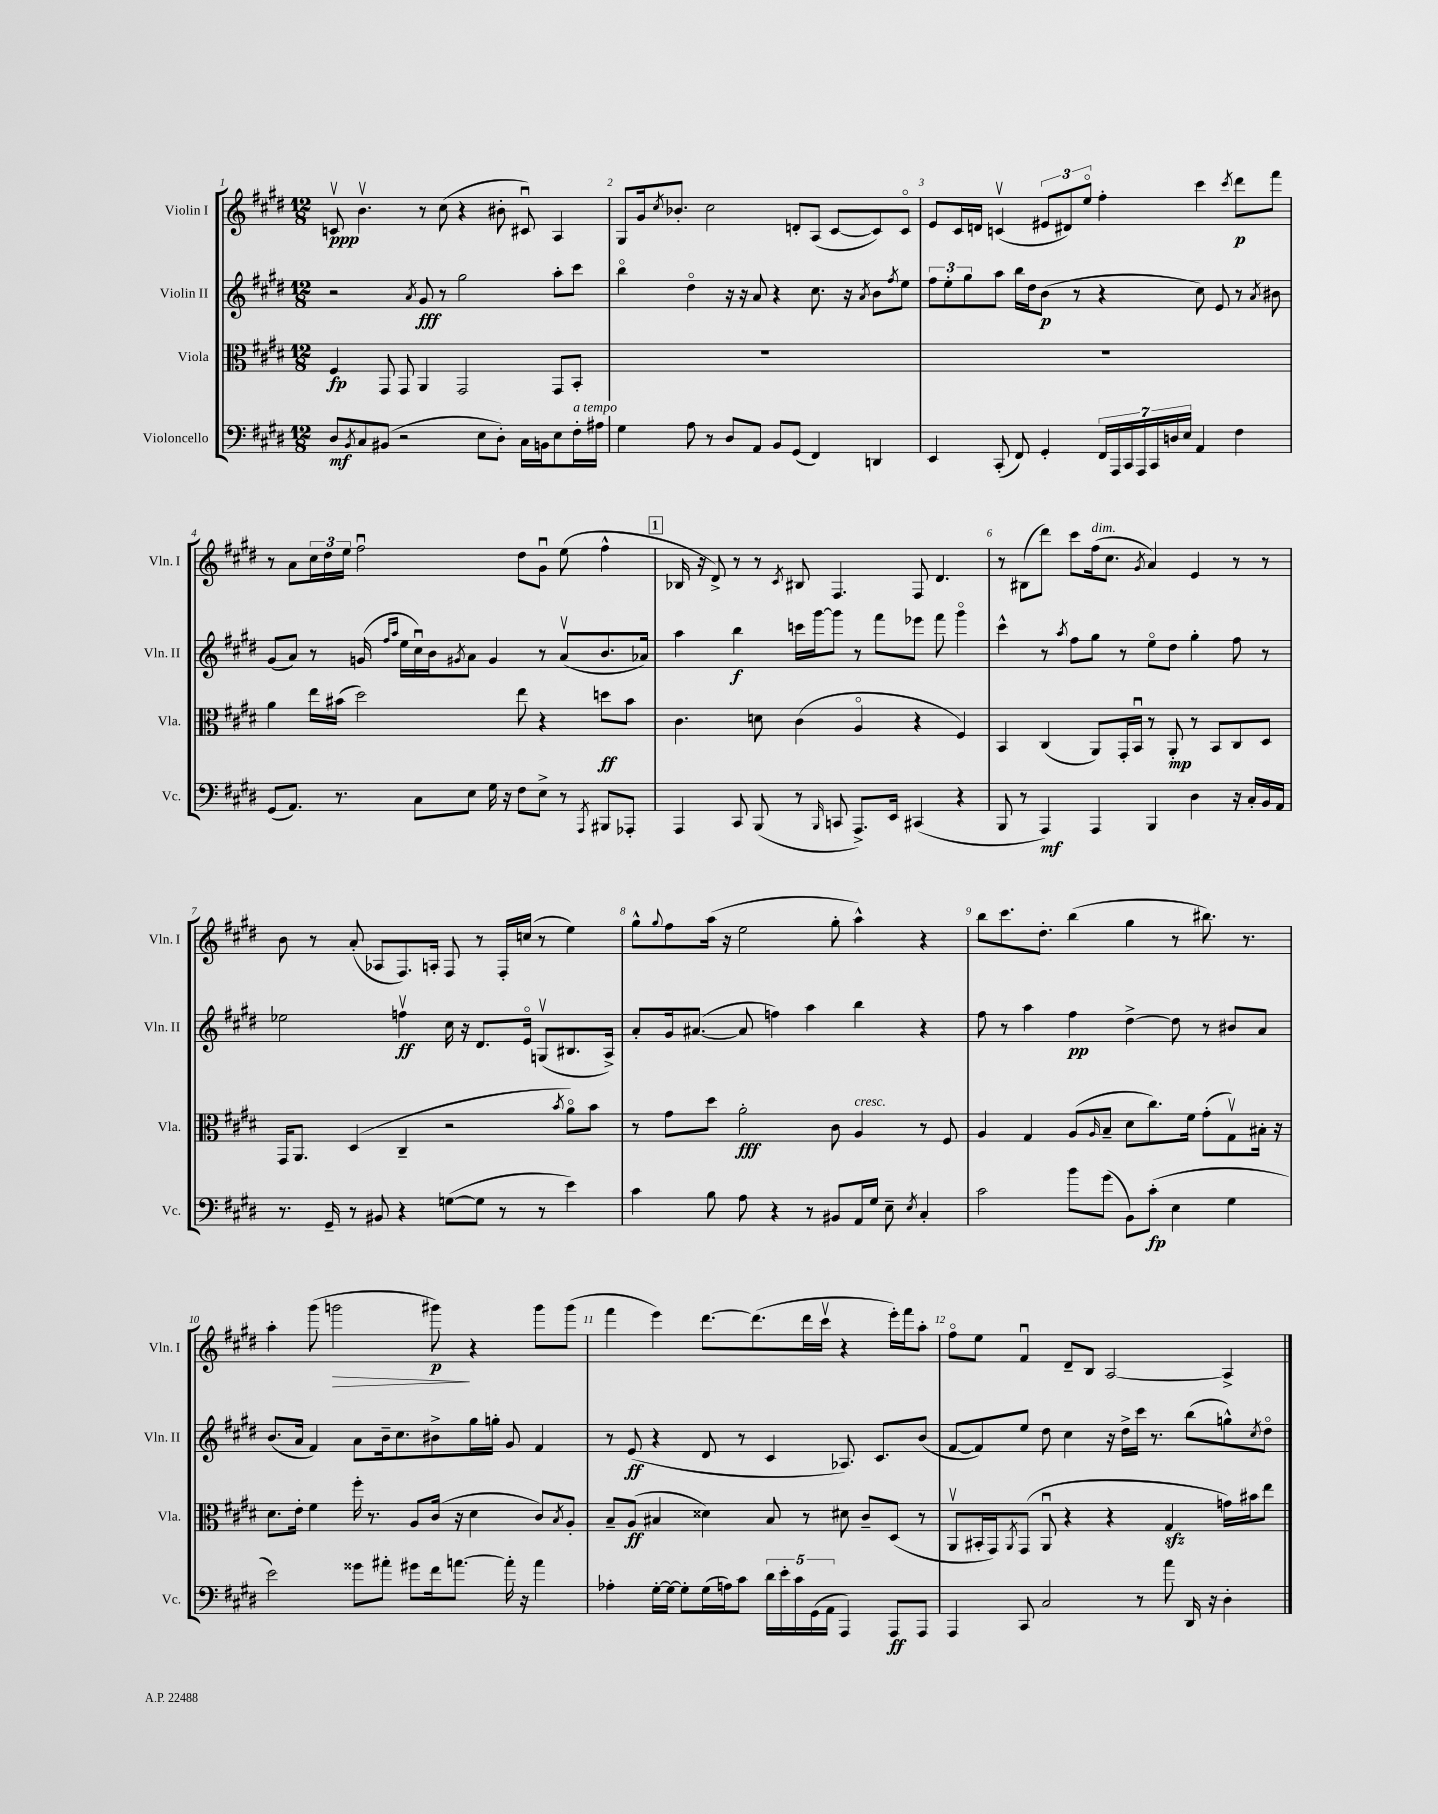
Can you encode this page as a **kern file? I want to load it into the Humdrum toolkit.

**kern	**kern	**kern	**kern
*staff4	*staff3	*staff2	*staff1
*clefF4	*clefC3	*clefG2	*clefG2
*k[f#c#g#d#]	*k[f#c#g#d#]	*k[f#c#g#d#]	*k[f#c#g#d#]
*M12/8	*M12/8	*M12/8	*M12/8
8D#/L	4F#/	2r	8cv/
8qBB/	.	.	.
8C#/	.	.	4.bv\
(8BB#/J	8GG#/	.	.
2r	8GG#/	.	.
.	.	8qa/	.
.	4AA/	8g#/	8r
.	.	8r	(8cc#\
.	2GG#/	2gg#\	4r
8E\L	.	.	.
8D#'\J)	.	.	8b#'\
16C#\LL	.	.	8c#u/)
16BB\J	.	.	.
8E\	8GG#/L	8aa'\L	4A/
16F#'\L	8BB'/J	8ccc#\J	.
16A#\JJ	.	.	.
=	=	=	=
4G#\	1.r	4bbo\	8G#/L
.	.	.	16g#/k
.	.	.	8qcc#/
.	.	.	8.b-'/J
8A\	.	4dd#o\	.
8r	.	.	2cc#\
8D#/L	.	16r	.
.	.	16r	.
8AA/J	.	8a/	.
8BB/L	.	4r	.
(8GG#/J	.	.	8d'/L
4FF#/)	.	8.cc#\	(8A/J
.	.	.	[8c#/L
.	.	16r	.
.	.	8qa/	.
4DD/	.	8b\L	8c#/])
.	.	8qff#/	.
.	.	8ee\J	8c#o/J
=	=	=	=
4EE/	1.r	12ff#\L	8e/L
.	.	12ee'\	.
.	.	.	16c#/L
.	.	12gg#\	.
.	.	.	16d/JJ
(8CC#'/	.	8aa\J	(4cv/
8FF#/)	.	16bb\LL	.
.	.	16dd#\J	.
4GG#'/	.	(8b\J	12e#/L
.	.	.	12d#/)
.	.	8r	.
.	.	.	12eeo/J
28FF#/LL	.	4r	4ff#'\
28AAA/	.	.	.
28CC#/	.	.	.
28AAA/	.	.	.
28CC#/	.	.	.
28D/	.	.	.
28E/JJ	.	.	.
4AA/	.	8cc#\)	4ccc#\
.	.	8e/	.
.	.	.	8qccc#/
4F#\	.	8r	8ddd#\L
.	.	8qa/	.
.	.	8b#\	8fff#\J
=	=	=	=
(8GG#/L	4a\	(8g#/L	8r
8.AA/J)	.	8a/J)	8a\L
.	16ee\LL	8r	24cc#\L
.	.	.	24dd#\
8.r	(16b#\JJ	.	.
.	.	.	24ee\JJ
.	2dd#\)	(16g/	2ff#u\
.	.	16qqff#/LL	.
.	.	16qqaa/JJ	.
.	.	16ee\LL	.
8C#\L	.	16cc#u\)	.
.	.	16b\J	.
.	.	8qg#/	.
8E\J	.	8a\J	.
16G#\	.	4g#/	.
16r	.	.	.
8F#\L	8ee\	.	8dd#\L
8E^\J	4r	8r	8g#u\J
8r	.	(8av/L	(8ee\
8qAAA/	.	.	.
8BBB#/L	8dd\L	8.b/	4ff#^^\
8AAA-'/J	8b#\J	.	.
.	.	16a-/Jk)	.
=	=	=	=
4AAA/	4.c#\	4aa\	16B-/
.	.	.	16r
.	.	.	8d#^/)
8CC#/	.	4bb\	8r
(8BBB/	8d\	.	8r
.	.	.	8qc#/
8r	(4c#\	16ccc\LL	8B#/
.	.	[16ggg#\J	.
16qqBBB/	.	.	.
8CC/	.	8ggg#\]J	4.F#/
8.AAA^/L)	4Ao/	8r	.
.	.	8fff#\L	.
16EE/Jk	.	.	.
(4CC#/	4r	8eee-\J	8F#/
.	.	8fff#\	4.d#/
4r	4F#/)	4ggg#o\	.
=	=	=	=
8BBB/	4BB/	4ccc#^^\	8r
8r	.	.	(8B#\L
4AAA/)	(4C#/	8r	8ddd#\J)
.	.	8qaa/	.
.	.	8ff#\L	8ccc#\L
4AAA/	8AA/L)	8gg#\J	(16ff#\k
.	.	.	8.cc#\J
.	16GG#'/L	8r	.
.	16BBu/JJ	.	.
.	.	.	8qg#/
4BBB/	8r	8eeo\L	4a/)
.	8AA'/	8dd#\J	.
4D#\	8r	4gg#'\	4e/
.	8BB/L	.	.
16r	8C#/	8ff#\	8r
16C#'/LL	.	.	.
16BB/	8D#/J	8r	8r
16AA/JJ	.	.	.
=	=	=	=
8.r	16GG#/LK	2ee-\	8b\
.	8.AA/J	.	.
.	.	.	8r
16GG#~/	.	.	.
8r	(4D#/	.	(8a'/
8BB#/	.	.	8A-/L
4r	4C#~/	4ffv\	8.F#/)
.	.	.	16A'/Jk
([8G\L	2r	16cc#\	8F#/
.	.	16r	.
8G\]J	.	8.d#/L	8r
8r	.	.	16F#'/LL
.	.	16eo/Jk	(16cc/JJ
8r	.	(8Gv/L	8r
.	8qb/	.	.
4e\)	8ao\L)	8.B#/	4ee\)
.	8b\J	.	.
.	.	16A^/Jk)	.
=	=	=	=
4c#\	8r	8a'/L	8gg#^^\L
.	.	.	8qqgg#/
.	8g#\L	16g#/k	8ff#\
.	.	([8.a#/J	.
8B\	8dd#\J	.	(16aa\Jk
.	.	.	16r
8A\	2a'\	8a#/]	2ee\
4r	.	4ff\)	.
8r	.	4aa\	.
8BB#/L	8c#\	.	8gg#'\
16AA/L	4A/	4bb\	4aa^^\)
16G#/JJ	.	.	.
8E~\	.	.	.
8qE/	.	.	.
4C#'/	8r	4r	4r
.	8F#/	.	.
=	=	=	=
2c#\	4A/	8ff#\	8bb\L
.	.	8r	8.ccc#\
.	4G#/	4aa\	.
.	.	.	8.dd#'\J
8b\L	(8A/L	4ff#\	(4bb\
.	16qqA/	.	.
(8g#\J	8B~/J	.	.
8BB\L)	8d#\L	[4dd#^\	4gg#\
(8c#'\J	8.cc#\)	.	.
4E\	.	8dd#\]	8r
.	16f#\Jk	.	.
.	(8g#'\L	8r	8.bb#\)
4G#\	8G#v\)	8b#/L	.
.	.	.	8.r
.	16B#'\Jk	8a/J	.
.	16r	.	.
=	=	=	=
2e\)	8.d#\L	(8.b/L	4aa'\
.	16e'\Jk	16a/Jk	.
.	4f#\	4f#/)	(8ggg#\
.	.	.	2ggg\
8g##\L	16ff#'\	8a\L	.
.	8.r	.	.
8a#'\J	.	16b~\k	.
.	.	8.cc#\	.
8g#\L	8A/L	.	.
16f#\k	(16c#/Jk	8b#^\	8ggg#\)
[8.a\J	16r	.	.
.	4d#\	16gg#\L	4r
.	.	16gg'\JJ	.
16a'\]	.	8g#/	.
16r	.	.	.
4a\	8c#/L)	4f#/	8ggg#\L
.	8qB/	.	.
.	8A'/J	.	(8ggg#\J
=	=	=	=
4A-'\	8B~/L	8r	4fff#\
.	(8A/J	(8e/	.
[16G#'\LL	4B#/	4r	4eee\)
16G#\_JJ	.	.	.
8G#'\]L	.	.	.
(16G#\L	4d##\)	8d#/	[8.ddd#\L
16A\J)	.	.	.
8c#\J	.	8r	.
.	.	.	(8.ddd#\]
20d#\LL	8B#/	4c#/	.
20e'\	.	.	.
20c#\	.	.	.
.	8r	.	16ddd#\L
(20GG#\	.	.	.
.	.	.	16ccc#v\JJ
20AA\JJ	.	.	.
4AAA/)	8d#\	8.A-/)	4r
.	8c#~/L	.	.
.	.	8.c#/L	.
8AAA/L	(8D#/J	.	16eee'\LL)
.	.	.	16fff#\J
8AAA/J	8r	(8b/J	8aa'\J
=	=	=	=
4AAA/	8AAv/L	[8f#/L	8ff#o\L
.	16BB#'/L	8f#/])	8ee\J
.	16GG#/J)	.	.
.	8qAA/	.	.
8CC#/	(8GG#/J	8ee/J	4f#u/
2C#/	8AAu/	8dd#\	.
.	4r	4cc#\	8d#~/L
.	.	.	8B/J
.	4r	16r	[2A/
.	.	16dd#^\LL	.
8r	.	16ccc#\JJ	.
.	.	8.r	.
8a\	4G#/	.	.
16DD#/	.	(8bb\L	.
16r	.	.	.
4D#'\	16g\LL)	8gg^^\)	4A^/]
.	16b#\J	.	.
.	.	8qcc#/	.
.	8ee\J	8dd#o\J	.
==	==	==	==
*-	*-	*-	*-
